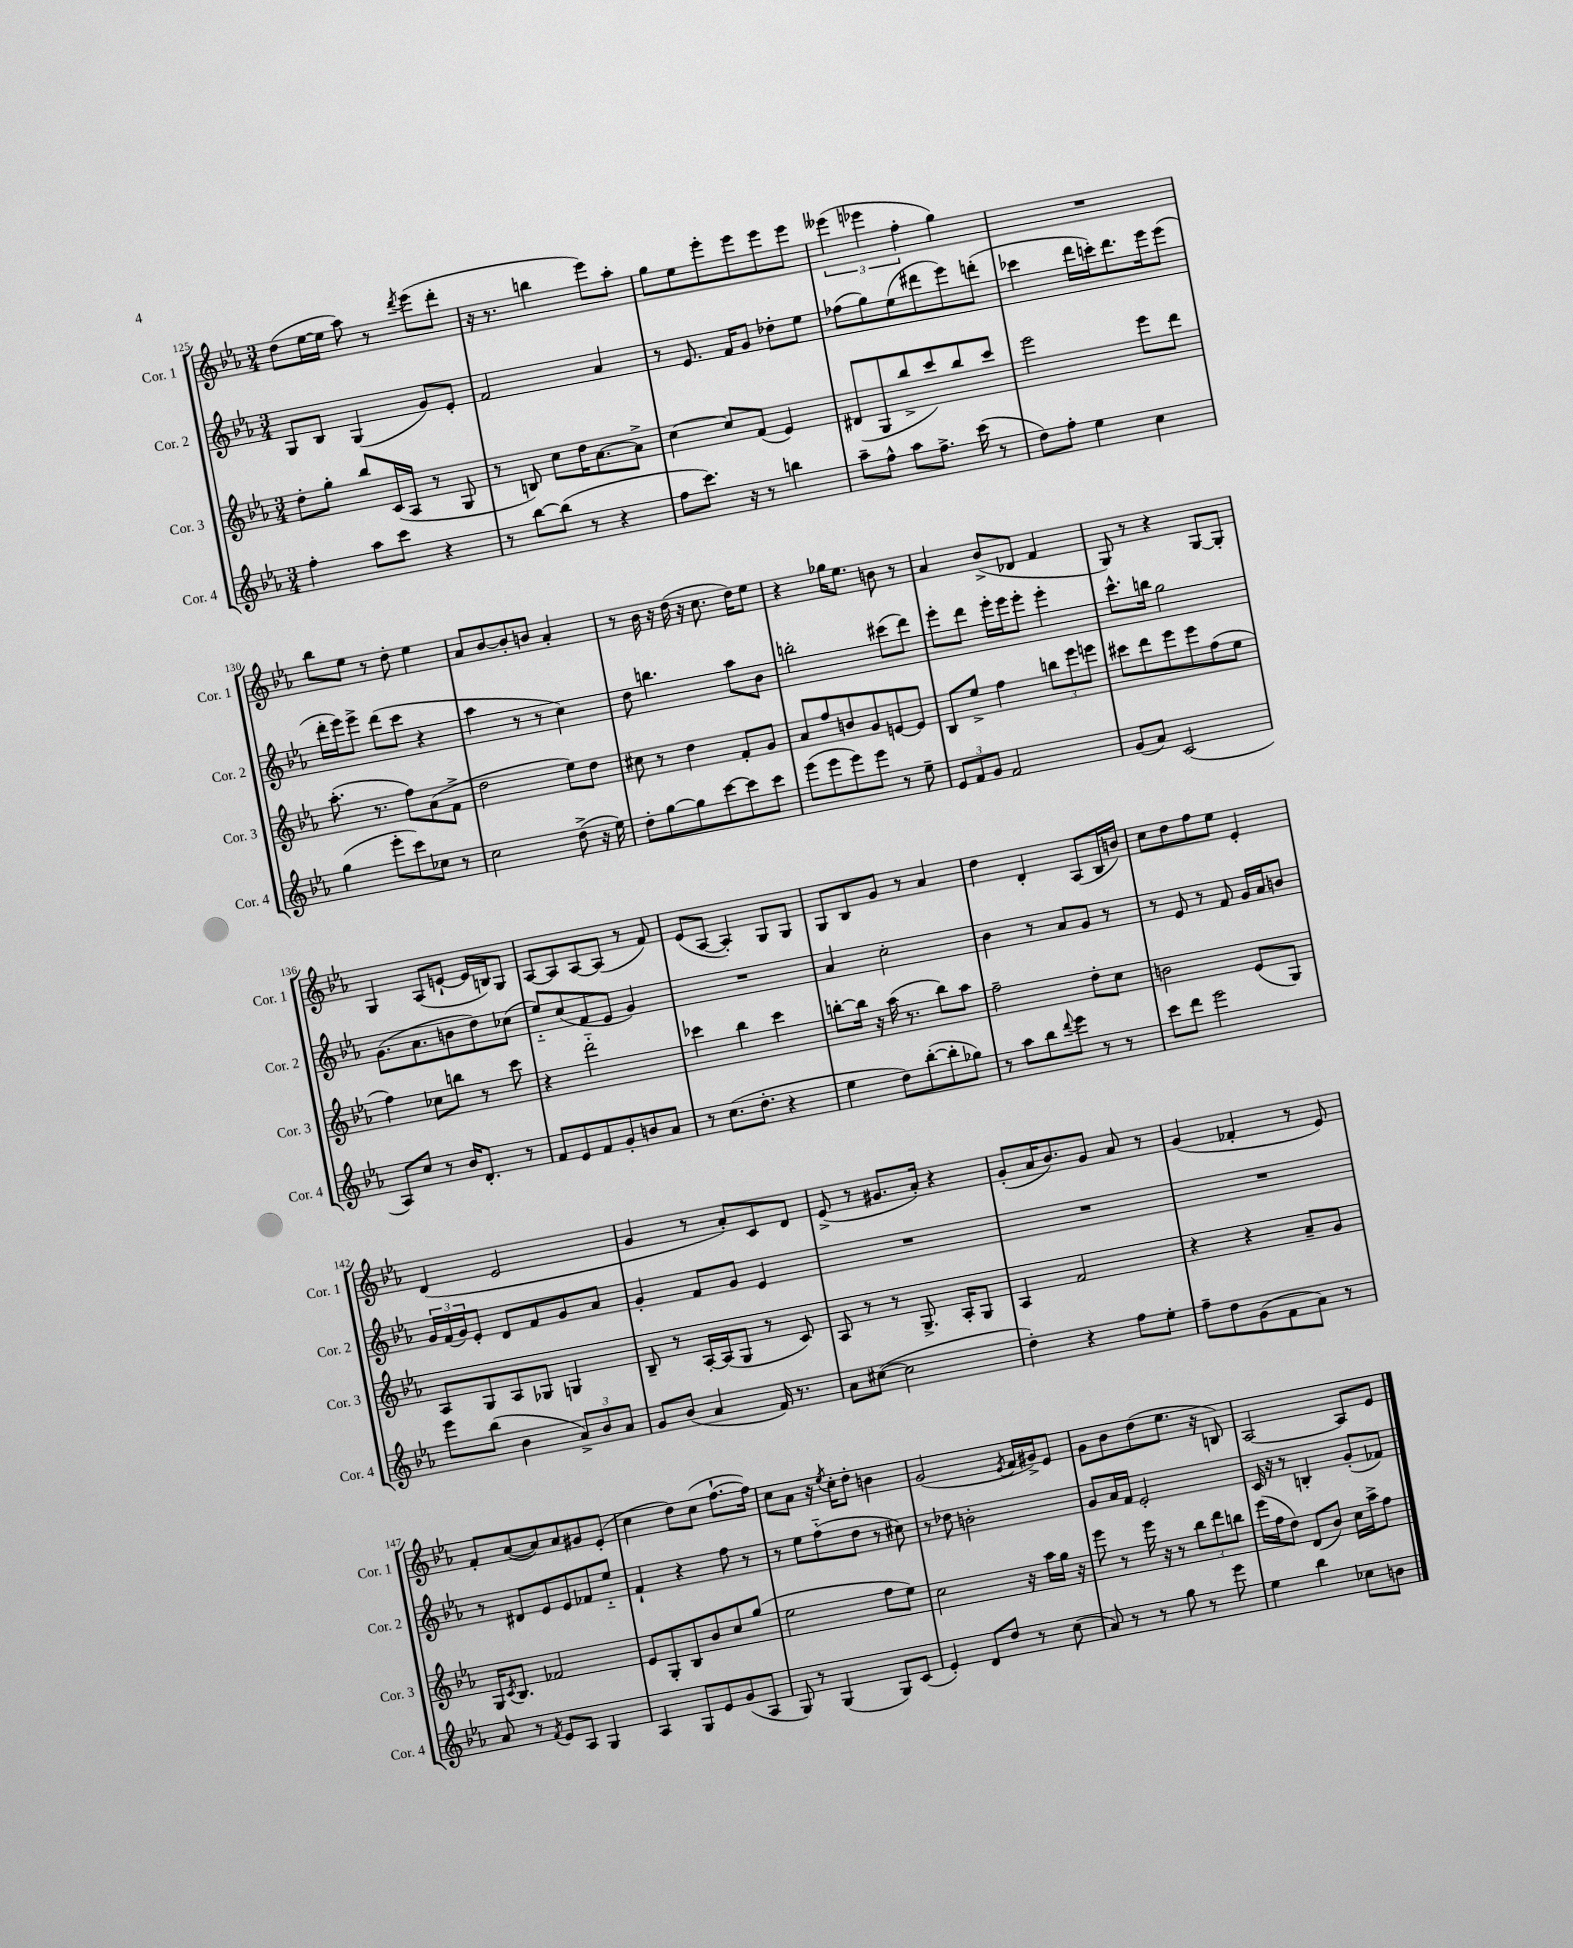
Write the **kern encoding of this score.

**kern	**kern	**kern	**kern
*part4	*part3	*part2	*part1
*staff4	*staff3	*staff2	*staff1
*I"Cor. 4	*I"Cor. 3	*I"Cor. 2	*I"Cor. 1
*I'Cor. 4	*I'Cor. 3	*I'Cor. 2	*I'Cor. 1
*clefG2	*clefG2	*clefG2	*clefG2
*k[b-e-a-]	*k[b-e-a-]	*k[b-e-a-]	*k[b-e-a-]
*M3/4	*M3/4	*M3/4	*M3/4
=125	=125	=125	=125
4ff'\	8dd'\L	8G/L	(8dd\L
.	8gg'\J	8B-/J	[16ee-\L
.	.	.	16ee-\JJ]
8aa-\L	8bb-/L	(4G/	8aa-\)
8ccc\J	(16c/L	.	8r
.	16A-/JJ	.	.
.	.	.	8qddd/
4r	8r	8g/L)	(8eee-\L
.	8G/	8e-'/J	8ddd'\J
=126	=126	=126	=126
8r	8r	2f/	16r
.	.	.	8.r
[8bb-\L	8Bn/)	.	.
(8bb-\J]	8cc\L	.	4bbn\
8r	16dd\K	.	.
.	[8.a-\	.	.
4r	.	4a-/	8eee-\L)
.	8a-^\J]	.	8aa-'\J
=127	=127	=127	=127
8ff\L	[4cc\	8r	8gg\L
8.ccc\J)	.	8.e-/	8ee-\
.	8cc/L]	.	8eee-'\
16r	.	16f/KL	.
8r	(8f/J	8g/J	8eee-\
4bbn\	4e-/)	8dd-X'\L	8eee-\
.	.	8ee-\J	8eee-\J
=128	=128	=128	=128
8aa-~\L	(8d#X/L	(8ff-X\L	(6eee--X\
8ff^^\J	8G/	8gg\)	.
.	.	.	6eee-X\
8aa-\L	8bb-^/	(8ee-\	.
.	.	.	6ff'\
8.ff^\J	8ccc/)	8ddd#X\	.
.	8bb-/	8eee-\)	4gg\)
(16ccc\	.	.	.
8r	8ccc/J	(8dddn'\J	.
=129	=129	=129	=129
8dd\L)	2eee-\	4ccc-X\	2.r
8ff'\J	.	.	.
4ee-\	.	16ddd\LL	.
.	.	16cccn'\J)	.
.	.	8.ddd\	.
4cc\	8eee-\L	.	.
.	.	16eee-\k	.
.	8ddd\J	(8eee-\J	.
!!LO:LB:g=z
=130	=130	=130	=130
(4gg\	(8.aa-'\	16ddd'\LL	8bb-\L
.	.	16eee-\J)	.
.	.	8eee-^\J	8ee-\J
.	8.r	.	.
8eee-'\L	.	(8ddd\L	8r
8ccc\)	8ff\L)	8ccc\J	8dd'\
8cc-X\J	(8a-\	4r	4ee-\
8r	8f^\J	.	.
=131	=131	=131	=131
2cc\	2dd\	4aa-\	8a-/L
.	.	.	[8b-/
.	.	8r	8b-'/]
.	.	8r	8bn/J
(8dd^\	8ee-\L)	4cc\)	4a-'/
16r	8dd\J	.	.
16ee-\)	.	.	.
=132	=132	=132	=132
8dd'\L	8cc#X\	8dd\	8r
[8gg\	8r	4.bbn\	16b-\
.	.	.	16r
8gg\]	4dd\	.	(16dd\
.	.	.	16r
[8ccc\	.	.	8.cc\
8ccc\]	8f'/L	8aa-\L	.
.	.	.	16dd\KL)
8ccc\J	8g/J	8b-\J	8ee-\J
=133	=133	=133	=133
(8eee-\L	8a-/L	2bbn'\	4r
8eee-\	8ff/	.	.
8eee-\)	8bn/	.	16gg-X\KL
.	.	.	8.ee-\J
8eee-\J	8g/	.	.
8r	[8en/	(8ccc#X\L	8bn\
8ee-~\	8e/J]	8ddd\J)	8r
=134	=134	=134	=134
12e-/L	8B-/L	8eee-'\L	4a-/
12f/	.	.	.
.	8ee-^/J	8ddd\J	.
12g/J	.	.	.
2f/	4ff\	16eee-'\LL	(8b-^/L
.	.	16eee-\J	.
.	.	8eee-'\J	8d-X/J
.	12bbn\L	4eee-'\	4f/
.	12eee-\	.	.
.	12eeen\J	.	.
=135	=135	=135	=135
(8g/L	8ccc#X\L	8.ccc^^\L	8G/)
8a-/J)	8ddd\	.	8r
.	.	16bbn\Jk	.
(2c/	8eee-\	2gg\	4r
.	8eee-\	.	.
.	(8ff\	.	[8G/L
.	8ee-\J	.	8G'/J]
!!LO:LB:g=z
=136	=136	=136	=136
8A-/L)	4ff\)	(8.g\L	4G/
8cc/J	.	.	.
.	.	8.a-\	.
8r	8cc-X\L	.	(8A-/L
16b-/KL	8bbn\J	8bn\	[8en`/J
8.d'/J	.	.	.
.	8r	8dd\)	16e/LL]
.	.	.	16Bn/J)
8r	8ccc\	(8cc-X\J	8G/J
=137	=137	=137	=137
8f/L	4r	8ee-/L)	[8A-/L
8e-/	.	(8cc/	8A-/]
8f/	2ddd\	8f/	[8A-/
8g'/	.	8e-/J	(8A-/J]
8bn/	.	4g/)	8r
8a-/J	.	.	8f/)
=138	=138	=138	=138
8r	4ccc-X\	2.r	(8e-/L
(8.cc\L	.	.	[8A-/J
.	4bb-\	.	4A-'/])
8.dd'\J	.	.	.
4r	4ccc-\	.	8G/L
.	.	.	8G/J
=139	=139	=139	=139
4ee-\	[8bbn'\L	4a-/	8G/L
.	16bb\Jk]	.	8B-/
.	16r	.	.
8dd\L)	(16aa-\	2cc'\	8g/J
.	8.r	.	.
([8bb-'\	.	.	8r
8bb-'\]	8bb\L)	.	4a-/
8gg-X\J)	8aa-\J	.	.
=140	=140	=140	=140
8r	2ff~\	4b-\	4dd\
8aa-\L	.	.	.
8bb-\	.	8r	4d'/
8qqddd/	.	.	.
8eee-\J	.	8a-/L	.
8r	8dd'\L	8g/J	(8A-/L
8r	8cc\J	8r	16B-/L
.	.	.	16bn/JJ)
=141	=141	=141	=141
8ccc\L	2bn\	8r	8cc\L
8ddd\J	.	8e-/	8dd\
2eee-\	.	8r	8ff\
.	.	8f/	8ee-\J
.	(8e-/L	16g/LL	4e-'/
.	.	16a-/J	.
.	8G/J)	8bn/J	.
!!LO:LB:g=z
=142	=142	=142	=142
8eee-\L	8A-/L	24g/LL	(4d/
.	.	(24f/	.
.	.	24g/J)	.
(8bb-\J	8G/	8e-'/J	.
4b-\	8A-/	8d/L	2e-/
.	8G-X/J	8f/	.
12a-^/L)	4Gn/	8g/	.
12b-/	.	.	.
.	.	8a-/J	.
12a-/J	.	.	.
=143	=143	=143	=143
8g/L	8B-~/	4g'/	4g/
(8b-/J	8r	.	.
4a-/	[16A-'/LL	8f/L	8r
.	(16A-/J]	.	.
.	8G/J	8g/J	8a-'/L)
16f/)	8r	4e-/	8c/
8.r	.	.	.
.	8c/)	.	8d/J
=144	=144	=144	=144
8a-\L	8A-/	2.r	(8e-^/
([8cc#X\J	8r	.	8r
2cc#\]	8r	.	8.g#X/L
.	8.G^/	.	.
.	.	.	16a-'/Jk)
.	.	.	4r
.	16A-'/KL	.	.
.	8G/J	.	.
=145	=145	=145	=145
4dd'\)	4A-/	2.r	(8g'/L
.	.	.	16a-/K
.	.	.	8.b-/)
4r	2f/	.	.
.	.	.	8g/J
8ff\L	.	.	8a-/
8ee-'\J	.	.	8r
=146	=146	=146	=146
8ff~\L	4r	2.r	(4g/
8dd\	.	.	.
(8g\	4r	.	4f-X'/
8f\	.	.	.
8a-\J)	8a-~/L	.	8r
8r	8g/J	.	8e-/)
!!LO:LB:g=z
=147	=147	=147	=147
8a-/	16G/KL	8r	8f'/L
.	8qc/	.	.
.	8.B-/J	.	.
8r	.	8d#X/L	([8a-/
8qf/	.	.	.
8e-/L	2f-X/	8e-/	8a-/])
8A-/J	.	8e-/	8a-/
4G/	.	8f-X/	8g#X/
.	.	8ee-/J	(8e-'/J
=148	=148	=148	=148
4A-/	8e-/L	4f`/	4cc\
.	8G'/	.	.
8G/L	8B-/	4r	8dd\L)
8e-/	8b-/	.	(8cc\J
(8g/	8cc/	8ff\	[8.ff`\L
8A-/J	(8gg/J	8r	.
.	.	.	16ff\Jk])
=149	=149	=149	=149
8G/)	2ee-\	8r	8cc\L
8r	.	8ee-\L	8a-\J
(4G/	.	(8ff\	16r
.	.	.	8qee-/
.	.	.	16cc'\KL
.	.	8dd\J	8dd'\J
8G/L)	8ff\L	8r	4bn\
(8c/J	8ee-\J)	8cc#X\)	.
=150	=150	=150	=150
4e-'/)	2cc\	8r	(2g/
.	.	8dd-X\	.
8d/L	.	2bn'\	.
8dd/J	.	.	.
.	.	.	8qe-/
8r	16r	.	16f/LL
.	16aa-\LL	.	16g#X^/J)
(8cc\	16gg\JJ	.	8e-/J
.	16r	.	.
=151	=151	=151	=151
8a-/)	8eee-\	8g/L	8g\L
8r	8r	16a-/L	8b-\
.	.	16f/JJ	.
8r	16eee-\	2e-'/	(8dd\
.	16r	.	.
8gg\	8r	.	8.ee-\J
8r	12bb-\L	.	.
.	.	.	16r
.	12ddd\	.	.
8eee-\	.	.	8Bn/)
.	12bbn\J	.	.
=152	=152	=152	=152
4ee-\	(16eee-\LL	16c/	[2A-/
.	16ff\J	16r	.
.	8dd\J)	8r	.
4bb-\	(8d/L	4Bn'/	.
.	8b-/J)	.	.
8cc-X\L	16cc\LL	(8g'/L	8A-/L]
.	16aa-^\J	.	.
8bn\J	8ff\J	8f-X/J)	8e-/J
==	==	==	==
*-	*-	*-	*-
